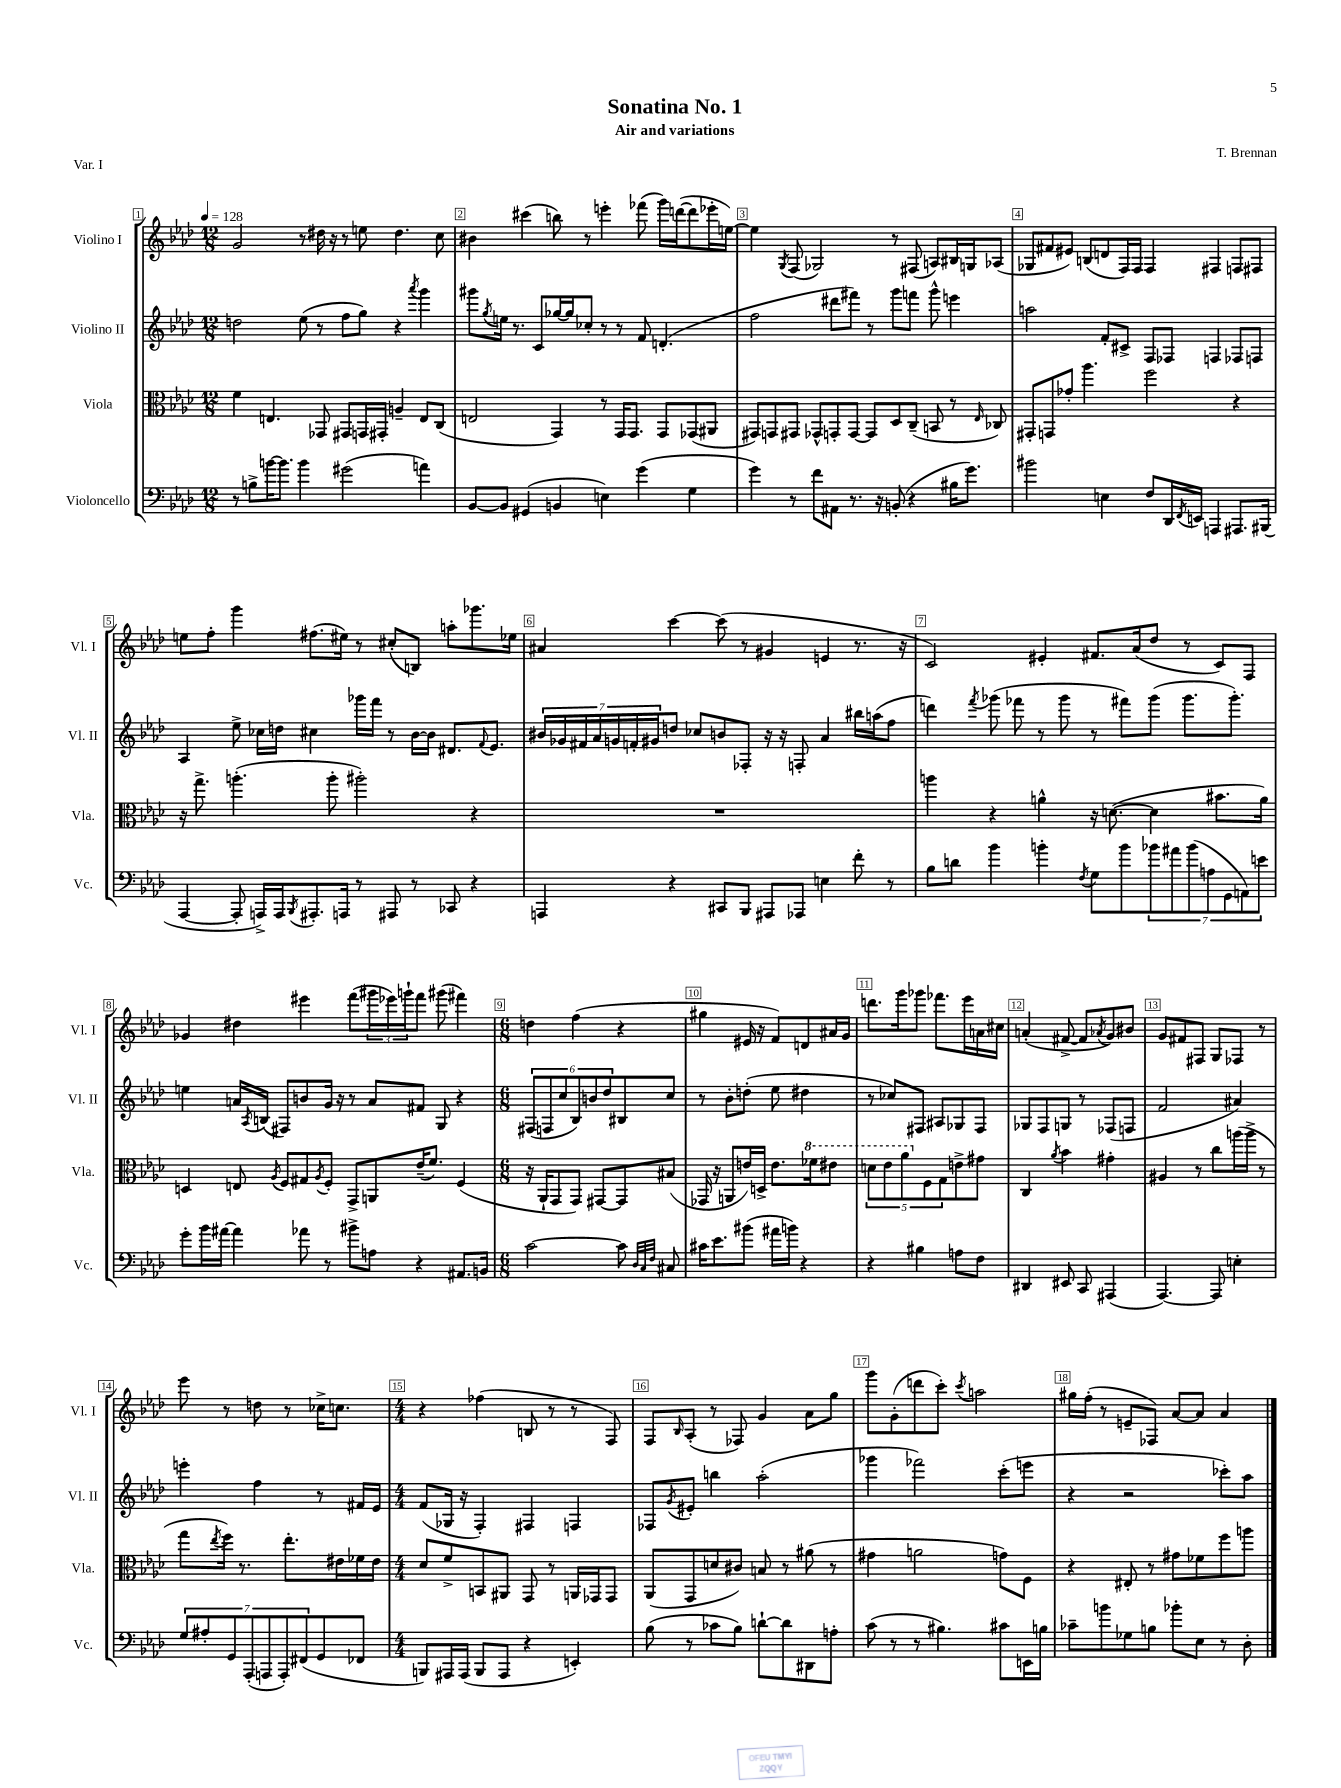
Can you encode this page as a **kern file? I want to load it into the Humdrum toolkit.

**kern	**kern	**kern	**kern
*staff4	*staff3	*staff2	*staff1
*clefF4	*clefC3	*clefG2	*clefG2
*k[b-e-a-d-]	*k[b-e-a-d-]	*k[b-e-a-d-]	*k[b-e-a-d-]
*M12/8	*M12/8	*M12/8	*M12/8
*MM128	*MM128	*MM128	*MM128
8r	4f	2dd	2g
8B^	.	.	.
[16b	4.E	.	.
8.b]	.	.	.
4b	.	(8ee-	8r
.	8GG-	8r	16dd#
.	.	.	16r
(2g#	8GG#	8ff	8r
.	16GG	8gg)	8ee
.	16GG#'	.	.
.	4A~	4r	4.dd#
.	.	8qaaa-	.
4a)	8E	4ggg	.
.	(8C	.	8cc
=	=	=	=
[8BB-	2E	8ggg#	4b#
.	.	8qgg	.
8BB-]	.	16ee	.
.	.	8.r	.
(4GG#	.	.	(4ccc#
.	.	8c	.
4BB	4GG)	[16gg-	8bb)
.	.	16gg-]	.
.	.	8cc-'	8r
4E)	8r	8r	4eee'
.	16GG	8r	.
.	8.GG	.	.
(4g	.	8f	(8fff-
.	8GG	(4.d'	16ggg)
.	.	.	([16ddd
4G	(8GG-	.	8ddd]
.	8AA#	.	16eee-'
.	.	.	[16ee)
=	=	=	=
4g)	8GG#)	2ff	4ee]
.	8GG	.	.
.	.	.	8qG
8r	8GG#	.	(8F
8f	8GG-^^	.	2G-)
8AA#	8GG'	8ddd#	.
8.r	[8GG	8fff#)	.
.	8GG]	8r	.
16r	.	.	.
(8BB'	8D-	8ggg	8r
4r	(8C~	8fff	(8F#
.	8BB	8ggg^^	8A)
16B#	8r	4eee	16B#
8.g)	.	.	16G
.	16qqE-	.	.
.	8C-)	.	(8A-
=	=	=	=
2b#	8GG#'	2aa	8G-
.	8GG	.	8f#
.	8g-'	.	8e#)
.	4.aa-	.	(8B
4E	.	8f'	8d
.	.	8c#^	16F)
.	.	.	16F
8F	2ff	8F	4F
16DD-	.	8F-	.
8qFF	.	.	.
16EE	.	.	.
4AAA	.	4F	4F#
8.AAA#	4r	8F-	8F
.	.	8F	8F#
(16BBB#	.	.	.
=	=	=	=
[4AAA-	16r	4A-	8ee
.	8.gg^	.	.
.	.	.	8ff'
8AAA-']	(4.aa'	8ee-^	4ggg
16AAA^)	.	16cc-	.
16AAA	.	16dd	.
8qBBB-	.	.	.
8.AAA#'	.	4cc#	(8.ff#
.	8aa'	.	.
16AAA	.	.	16ee#)
8r	2aa#')	16ggg-	8r
.	.	16fff	.
8AAA#	.	8r	(8cc#'
8r	.	[16b-	8B)
.	.	16b-]	.
8CC-	.	8.d#	8aa'
4r	4r	.	8.ggg-
.	.	8qqf	.
.	.	8.e-	.
.	.	.	16ee-
=	=	=	=
4AAA	1.r	28b#	4a#
.	.	28g-	.
.	.	28f#	.
.	.	28a-	.
.	.	28g	.
.	.	28f'	.
.	.	28g#	.
4r	.	8dd	[4ccc
.	.	8cc-	.
8CC#	.	8b	(8ccc]
8BBB-	.	8F-'	8r
8AAA#	.	16r	4g#
.	.	16r	.
8AAA-	.	8F'	.
4E	.	4a-	4e
8f'	.	16bb#	8.r
.	.	(16aa	.
8r	.	8ff	.
.	.	.	16r
=	=	=	=
8B-	4aa	4ddd)	2c)
8d	.	.	.
.	.	8qfff	.
4b-	4r	(8ggg-	.
.	.	8fff-	.
4b'	4a^^	8r	4e#'
.	.	8ggg-	.
8qF	.	.	.
8G	16r	8r	8.f#
.	([8.d	.	.
8b	.	8fff#)	.
.	.	.	(16a-
14b-	4d]	(8ggg-	8dd-
14a#	.	.	.
.	.	8.ggg-	8r
(14b-	.	.	.
14A	.	.	.
.	8.b#	.	8c)
14GG	.	.	.
.	.	8.ggg-')	.
14AA)	.	.	.
.	.	.	8F
14e	.	.	.
.	16a)	.	.
=	=	=	=
8g'	4D	4ee	4g-
16b-	.	.	.
[16a#	.	.	.
4a#]	8E	16a	4dd#
.	.	8qA-	.
.	.	(16B	.
.	8qA-	.	.
.	8F	8F#)	.
8a-	8G#	8b	4eee#
.	8qA-	.	.
8r	8F'	16g	.
.	.	16r	.
8b#^	8GG^	8r	(8fff
8A	8AA	8a	24ggg#
.	.	.	24eee-)
.	.	.	24ggg`
4r	(16e-~	8f#	8fff
.	8.f)	.	.
.	.	8G	(8ggg#
8.AA#	(4F	4r	4fff#)
16BB	.	.	.
=	=	=	=
*M6/8	*M6/8	*M6/8	*M6/8
[2c	16r	(12F#	4dd
.	16AA-`	.	.
.	.	12F	.
.	8GG	.	.
.	.	12cc	.
.	8GG)	12B-)	(4ff
.	.	12b	.
.	[8GG#	.	.
.	.	12dd-	.
8c]	8GG#]	8B#	4r
32qqD-	.	.	.
32qqC	.	.	.
32qqF	.	.	.
8C#	(8B#	8cc	.
=	=	=	=
16c#	16GG-	8r	4gg#
8.e-	16r	.	.
.	8AA	8b-'	.
(8b#	16e)	(8dd'	16e#
.	16D^	.	16r
16a#	8.e	8ee-	8f)
16b)	.	.	.
4r	.	4dd#	8d
.	16ff-	.	.
.	8ee#	.	16a#
.	.	.	16g
=	=	=	=
4r	10dd	8r	8.ddd
.	10ee-	.	.
.	.	8cc-)	.
.	.	.	16ggg
.	10aa-	.	.
4B#	.	8F#	8ggg-
.	10F	.	.
.	.	8A#	8.fff-
.	10G	.	.
8A	8e^	8G-	.
.	.	.	16eee-
8F	8g#	8F#	16a
.	.	.	16cc#
=	=	=	=
4DD#	4C	8G-	(4a'
.	.	8F	.
.	8qa-	.	.
8EE#	4b-	8G	[8f#^
8CC	.	8r	8f#]
.	.	.	8qa-
(4AAA#	4g#'	(8F-	8g)
.	.	8F	8b#
=	=	=	=
[4.AAA-)	4A#	2f	8g
.	.	.	8f#
.	8r	.	8F#
8AAA-]	8cc	.	8G
4E'	(16aa	4a#)	8F-
.	16aa^	.	.
.	8r	.	8r
=	=	=	=
14G	8gg	4eee'	8eee-
14A#'	.	.	.
.	8qee-	.	.
.	16ff)	.	8r
14GG	.	.	.
.	8.r	.	.
(14AAA-'	.	.	.
.	.	4ff	8dd
14AAA	.	.	.
14AAA')	.	.	.
.	8.ee-'	.	8r
(14FF#	.	.	.
8GG	.	8r	16cc-^
.	16e#	.	8.cc
8FF-	16f-	16f#	.
.	16e#	16e-	.
=	=	=	=
*M4/4	*M4/4	*M4/4	*M4/4
8BBB)	8d-	(8f	4r
16AAA#	8f^	16G-	.
(16AAA#	.	16r	.
8BBB	8BB	4F')	(4ff-
8AAA#	8AA#	.	.
4r	8GG	4F#	8B
.	8r	.	8r
4EE')	16AA	4F	8r
.	16GG-	.	.
.	8GG-	.	8F)
=	=	=	=
(8B-	(8AA-	8F-	8F
.	.	8qg	16qqB-
8r	8GG	8e#'	(8A-'
8c-	8d	4bb	8r
8B-)	8c#)	.	8F-)
[8d`	8B	(2aa-'	4g
8d]	8r	.	.
8DD#	(8a#	.	8a-
8A'	8r	.	8gg
=	=	=	=
(8c	4g#	4ggg-	8ggg
8r	.	.	(8g'
8r	2a	2fff-)	8ddd
4.B#)	.	.	8ccc')
.	.	.	8qccc
.	.	.	2aa
8c#	8g)	(8ccc'	.
16EE	8F	8eee	.
16B	.	.	.
=	=	=	=
8c-~	4r	4r	16gg#
.	.	.	(16ff'
8b	.	.	8r
8G-	8E#'	2r	8e~
8B	8r	.	8F-)
8b-'	8g#	.	[8a-
8E-	8f-	.	8a-]
8r	8ff	8ccc-')	4a-
8D-'	8aa	8aa-	.
==	==	==	==
*-	*-	*-	*-
